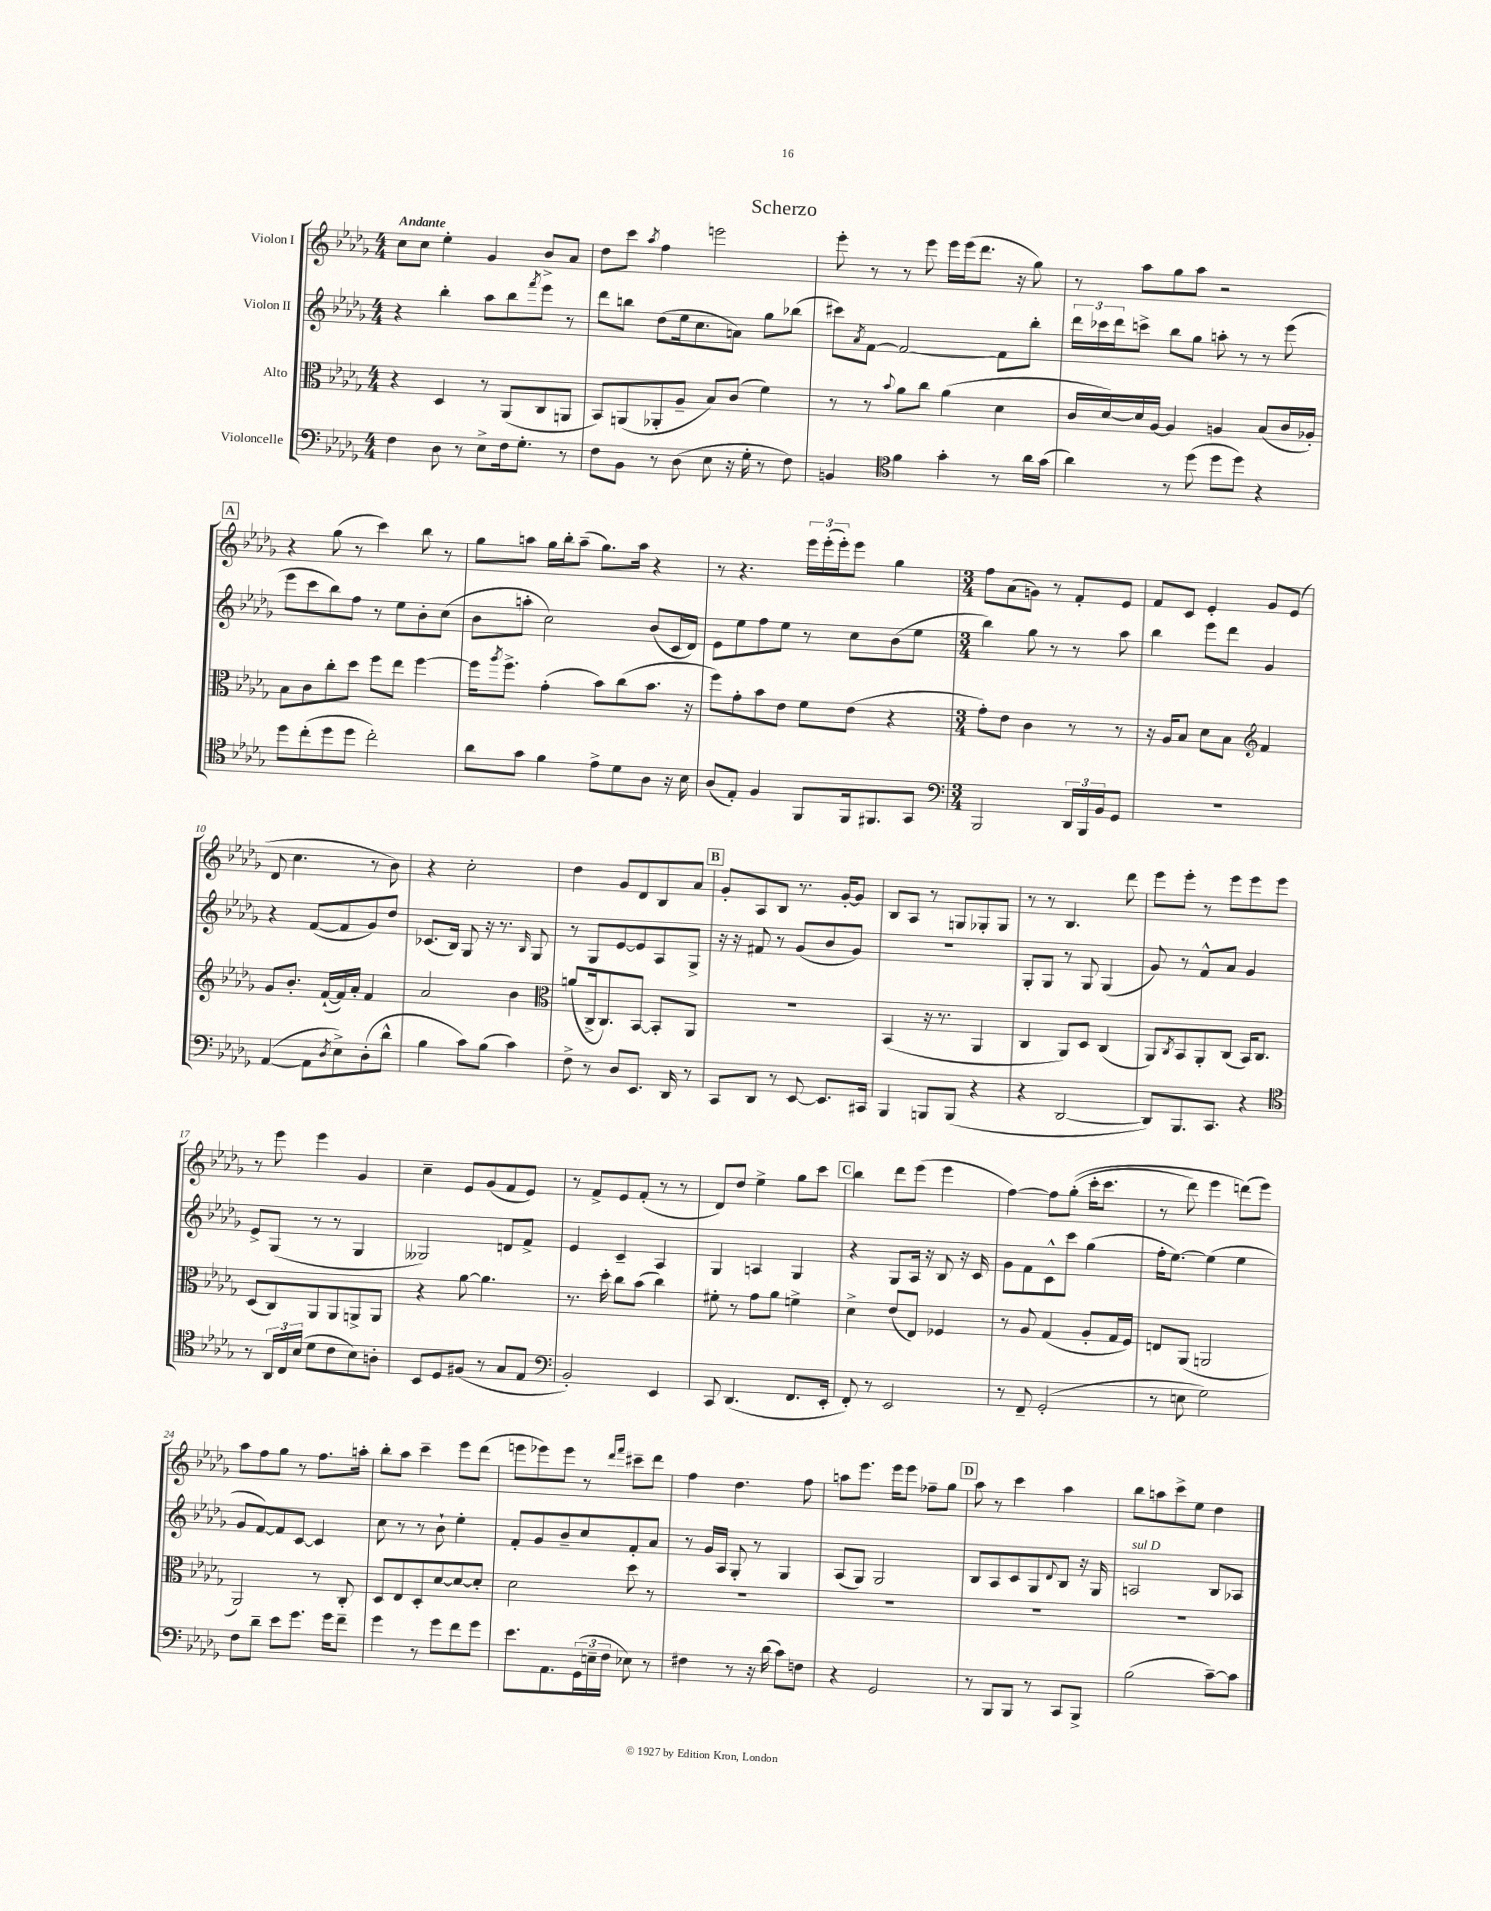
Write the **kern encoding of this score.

**kern	**kern	**kern	**kern
*part4	*part3	*part2	*part1
*staff4	*staff3	*staff2	*staff1
*I"Violoncelle	*I"Alto	*I"Violon II	*I"Violon I
*clefF4	*clefC3	*clefG2	*clefG2
*k[b-e-a-d-g-]	*k[b-e-a-d-g-]	*k[b-e-a-d-g-]	*k[b-e-a-d-g-]
*M4/4	*M4/4	*M4/4	*M4/4
=1	=1	=1	=1
!	!	!	!LO:TX:a:B:t=Andante
4F\	4r	4r	8cc\L
.	.	.	8cc\J
8D-\	4D-/	4bb-'\	4ee-'\
8r	.	.	.
8E-^\L	8r	8aa-\L	4g-/
16F\k	(8AA-/L	8bb-\	.
8.G-'\J	.	.	.
.	.	8qfff/	.
.	8C/	8eee-\J	8b-^/L
8r	8AAn/J	8r	8a-/J
=2	=2	=2	=2
8F\L	8BB-/L)	8ddd-\L	8dd-\L
8BB-\J	(8AAn/	8bbn\J	8ccc\J
.	.	.	8qaa-/
8r	8AA-X'/	(8dd-\L	4ff\
(8D-\	8A-~/J	16ee-\k	.
.	.	8.cc\	.
8E-\	8B-/L)	.	2eeen\
16r	(8c/J	8an\J)	.
16G-'\	.	.	.
8r	4f\)	8gg-\L	.
8F\)	.	(8bb-X\J	.
=3	=3	=3	=3
4BBn/	8r	8ccc#X\L)	8eee-'\
.	.	8qa-/	.
.	8r	[8f\J	8r
*clefC4	*	*	*
.	8qqb-/	.	.
4f\	8a-\L	2f/_	8r
.	8cc\J	.	8eee-\
4g-'\	(4a-\	.	16eee-\LL
.	.	.	(16eee-\J
.	.	.	8.ddd-\J
8r	4d-\	8f\L]	.
.	.	.	16r
16a-\LL	.	8bb-'\J	8gg-\)
(16g-\JJ	.	.	.
=4	=4	=4	=4
4a-\)	16c/LL	24ddd-\LL	8r
.	.	24ccc-X\	.
.	[16d-/)	.	.
.	.	24ddd-\J	.
.	16d-/]	8cccn^\J	8aa-\L
.	[16A-/JJ	.	.
8r	4A-/]	8bb-\L	8gg-\
(8dd-\	.	8gg-\J	8aa-\J
8dd-\L	4An/	8aan'\	2r
8dd-\J)	.	8r	.
4r	(8B-/L	8r	.
.	16c/L	(8eee-\	.
.	16A-X'/JJ)	.	.
!!LO:LB:g=z
!!LO:REH:place=s1:t=A
=5	=5	=5	=5
8dd-\L	8B-\L	8eee-\L	4r
(8cc'\	8c\	8ccc\	.
8dd-\	8cc'\	8bb-\)	(8gg-\
8dd-\J	8dd-\J	8ff\J	8r
2cc'\)	8ff\L	8r	4ccc\)
.	8ee-\J	8ee-\L	.
.	[4ff\	8b-'\	8bb-\
.	.	(8cc\J	8r
=6	=6	=6	=6
8a-\L	16ff\KL]	8b-\L	8gg-\L
.	8qaa-/	.	.
.	8.ff^\J	.	.
8g-\J	.	8aan'\J	8aan\J
4f\	(4g-'\	2cc\)	16gg-\LL
.	.	.	16bb-'\J
.	.	.	(8aa~\J
8e-^\L	8b-\L)	.	8.gg-\L)
8d-\	(8cc\	.	.
.	.	.	16aa\Jk
8A-\J	8.b-\J	(8b-/L	4r
16r	.	16c/L	.
16B-\	16r	16d-/JJ)	.
=7	=7	=7	=7
(8A-/L	8ff\L)	8e-\L	8r
8E-'/J)	8g-'\	8ee-\	4.r
4F/	8b-\	8ff\	.
.	8e-\J	8ee-\J	.
8FF/L	8f\L	8r	24eee-\LL
.	.	.	(24eee-'\
.	.	.	24eee-'\J)
16FF/k	(8e-\J	8cc\L	8eee-\J
8.FF#X/	.	.	.
.	4r	(8b-\	4gg-\
8GG-/J	.	8ee-\J	.
=8	=8	=8	=8
*clefF4	*	*	*
*M3/4	*M3/4	*M3/4	*M3/4
2BBB-/	8g-'\L)	4bb-\)	8ff\L
.	8e-\J	.	(8a-\
.	4c\	8gg-\	8gn\J)
.	.	8r	8r
24DD-/LL	8r	8r	8f'/L
24BBB-/	.	.	.
24BB-/J	.	.	.
8GG-/J	8r	8aa-\	8e-/J
=9	=9	=9	=9
2.r	16r	4bb-\	8f/L
.	16A-/KL	.	.
.	8B-/J	.	8c/J
.	8d-\L	8eee-\L	4e-'/
.	8B-\J	8ddd-\J	.
*	*clefG2	*	*
.	4f/	4g-/	8g-/L
.	.	.	(8e-/J
!!LO:LB:g=z
=10	=10	=10	=10
([4AA-/	8g-/L	4r	8d-/
.	8.b-'/J	.	4.cc\
8AA-\L]	.	([8f/L	.
.	([16f`/LL	.	.
8qD-/	.	.	.
8E-^\)	16f/])	8f/]	.
.	16a-'/JJ	.	.
(8D-'\	4f/	8g-/)	8r
8d-^^\J	.	8dd-/J	8b-\)
=11	=11	=11	=11
4B-\	2a-/	(8.c-X/L	4r
.	.	16B-/Jk)	.
8c\L)	.	8G-/	2cc'\
(8B-\J	.	16r	.
.	.	8.r	.
4c\)	4b-\	.	.
.	.	16qqB-/	.
.	.	8G-/	.
=12	=12	=12	=12
*	*clefC3	*	*
8F^\	(8an/L	8r	4dd-\
8r	16C^/k	8G-/L	.
.	8.C/)	.	.
8D-/L	.	[8e-/	8g-/L
8.EE-/J	[8BB-/J	8e-/]	8d-/
.	8BB-'/L]	8A-/	8B-/
16DD-/	.	.	.
8r	8AA-/J	8G-^/J	8a-/J
!!LO:REH:place=s1:t=B
=13	=13	=13	=13
8CC/L	2.r	16r	8g-'/L
.	.	16r	.
8DD-/J	.	8f#X/	8A-/
8r	.	8r	8B-/J
[8EE-/	.	(8g-/L	8.r
8.EE-/L]	.	8b-/	.
.	.	.	[16g-'/KL
.	.	8g-/J)	8g-/J]
16CC#X/Jk	.	.	.
=14	=14	=14	=14
4BBB-/	(4BB-/	2.r	8B-/L
.	.	.	8A-/J
8BBBn/L	16r	.	8r
.	8.r	.	.
(8BBB/J	.	.	8Gn/L
4r	4AA-/	.	8G-X'/
.	.	.	8G-/J
=15	=15	=15	=15
4r	4C/	8G-'/L	8r
.	.	8G-/J	8r
[2DD-/	8AA-/L)	8r	4.B-/
.	8D-/J	8G-/	.
.	(4C/	(4G-/	.
.	.	.	8ddd-\
=16	=16	=16	=16
8DD-/L])	8AA-/L)	8g-/)	8eee-\L
.	8qC/	.	.
8.BBB-/	8BB-/	8r	8eee-'\J
.	8AA-'/	8f^^/L	8r
8.CC/J	.	.	.
.	(8C/J	8a-/J	8eee-\L
4r	16BB-/KL)	4g-/	8eee-\
.	8.C/J	.	.
.	.	.	8eee-\J
!!LO:LB:g=z
=17	=17	=17	=17
*clefC4	*	*	*
8r	(8D-/L	8e-^/L	8r
24AA-/LL	8C/)	(8G-/J	8eee-\
24C/	.	.	.
(24B-/JJ	.	.	.
8d-\L	8AA-/	8r	4eee-\
8c\	8AA-/	8r	.
8B-\)	8AAn^/	4G-/	4g-/
8An'\J	8AA/J	.	.
=18	=18	=18	=18
8BB-/L	4r	2G--X/)	4cc~\
8D-/	.	.	.
(8F#X/J	[8a-\	.	8e-/L
8r	4.a-\]	.	(8g-/
8G-/L	.	8dn/L	8f/
8E-/J	.	8f^/J	8e-/J)
=19	=19	=19	=19
*clefF4	*	*	*
2BB-'/)	8.r	4e-/	8r
.	.	.	8f^/L
.	16dd-'\	.	.
.	8cc\L	4c~/	8e-/
.	(8b-\J	.	(8f'/J
4EE-/	4cc\)	4A-/	8r
.	.	.	8r
=20	=20	=20	=20
8CC/	8f#X'\	4G-/	8d-/L)
(4.DD-/	8r	.	8dd-/J
.	8g-\L	4An/	4ee-^\
.	8a-\J	.	.
8.FF/L	4fn^\	4G-/	8gg-\L
.	.	.	8ccc\J
16EE-'/Jk	.	.	.
!!LO:REH:place=s1:t=C
=21	=21	=21	=21
8FF'/)	4d-^\	4r	4bb-\
8r	.	.	.
2EE-/	(8e-/L	8G-/L	8ddd-\L
.	8E-/J)	16A-/Jk	(8eee-\J
.	.	16r	.
.	4F-X/	8B-/	4eee-\
.	.	16r	.
.	.	16c/	.
=22	=22	=22	=22
8r	8r	8g-\L	[4ff\)
8FF~/	8A-/	8f\	.
(2GG-'/	(4G-/	8c^^\	8ff\L]
.	.	8ccc\J	((8gg-'\J
.	8A-'/L	(4gg-\	16ccc'\KL
.	.	.	8.ccc\J
.	16G-/L	.	.
.	16F/JJ)	.	.
=23	=23	=23	=23
8r	8En/L	16ff'\KL	8r
.	.	[8.ee-\J)	.
8En\	(8AA-/J	.	8ddd-\)
2G-\)	2AAn/	(4ee-\]	4eee-\
.	.	4ee-\	(8dddn\L)
.	.	.	8eee-\J)
!!LO:LB:g=z
=24	=24	=24	=24
8F\L	2AA-/)	8g-/L	8aa-\L
8d-~\J	.	[8f/)	8ff\
8e-\L	.	8f/]	8gg-\J
8.g-\J	.	[8c/J	8r
.	8r	4c/]	8.ff\L
16g-\KL	.	.	.
8f~\J	8C'/	.	.
.	.	.	16aan'\Jk
=25	=25	=25	=25
4g-\	8D-/L	8cc\	8bb-'\L
.	8E-/	8r	8aa-\J
8r	8D-'/	8r	4ccc~\
8g-\L	[8d-/	8b-`\	.
8f\	8d-/_	4ee-'\	8eee-\L
8g-\J	8d-'/J]	.	(8ddd-\J
=26	=26	=26	=26
8.e-\L	2d-\	8f'/L	8eeen\L
.	.	8g-/	8eee-X\)
8.AA-\	.	.	.
.	.	8b-~/	8eee-\J
(24GG-\L	.	8cc/	8r
24En~\	.	.	.
24F\JJ	.	.	.
.	.	.	16qqddd-/LL
.	.	.	16qqfff/JJ
8E-X\)	8dd-\	8f'/	8ccc#X~\L
8r	8r	8a-/J	8ddd-\J
=27	=27	=27	=27
4F#X\	2.r	8r	4ff\
.	.	16g-/LL	.
.	.	16A-/JJ	.
8r	.	8G-'/	4.dd-\
16r	.	8r	.
(16d-\	.	.	.
8c\L)	.	4G-/	.
8Fn\J	.	.	8ff\
=28	=28	=28	=28
4r	2.r	(8A-/L	8aan\L
.	.	8G-/J)	8.eee-\J
2GG-/	.	2G-/	.
.	.	.	16eee-\KL
.	.	.	8eee-\J
.	.	.	8ff-X~\L
.	.	.	8gg-\J
!!LO:REH:place=s1:t=D
=29	=29	=29	=29
8r	2.r	8B-/L	8aa-\
8BBB-/L	.	8A-/	8r
8BBB-/J	.	8c/	4ccc\
8r	.	8G-/	.
.	.	8qqd-/	.
8CC/L	.	8B-/J	4aa-\
8BBB-^/J	.	16r	.
.	.	16G-/	.
=30	=30	=30	=30
!	!	!LO:TX:a:i:t=sul D	!
(2B-\	2.r	2An/	8bb-\L
.	.	.	8aan\
.	.	.	8ccc^\
.	.	.	8ee-\J
[8c~\L)	.	8B-/L	4dd-\
8c\J]	.	8A-X/J	.
==	==	==	==
*-	*-	*-	*-
